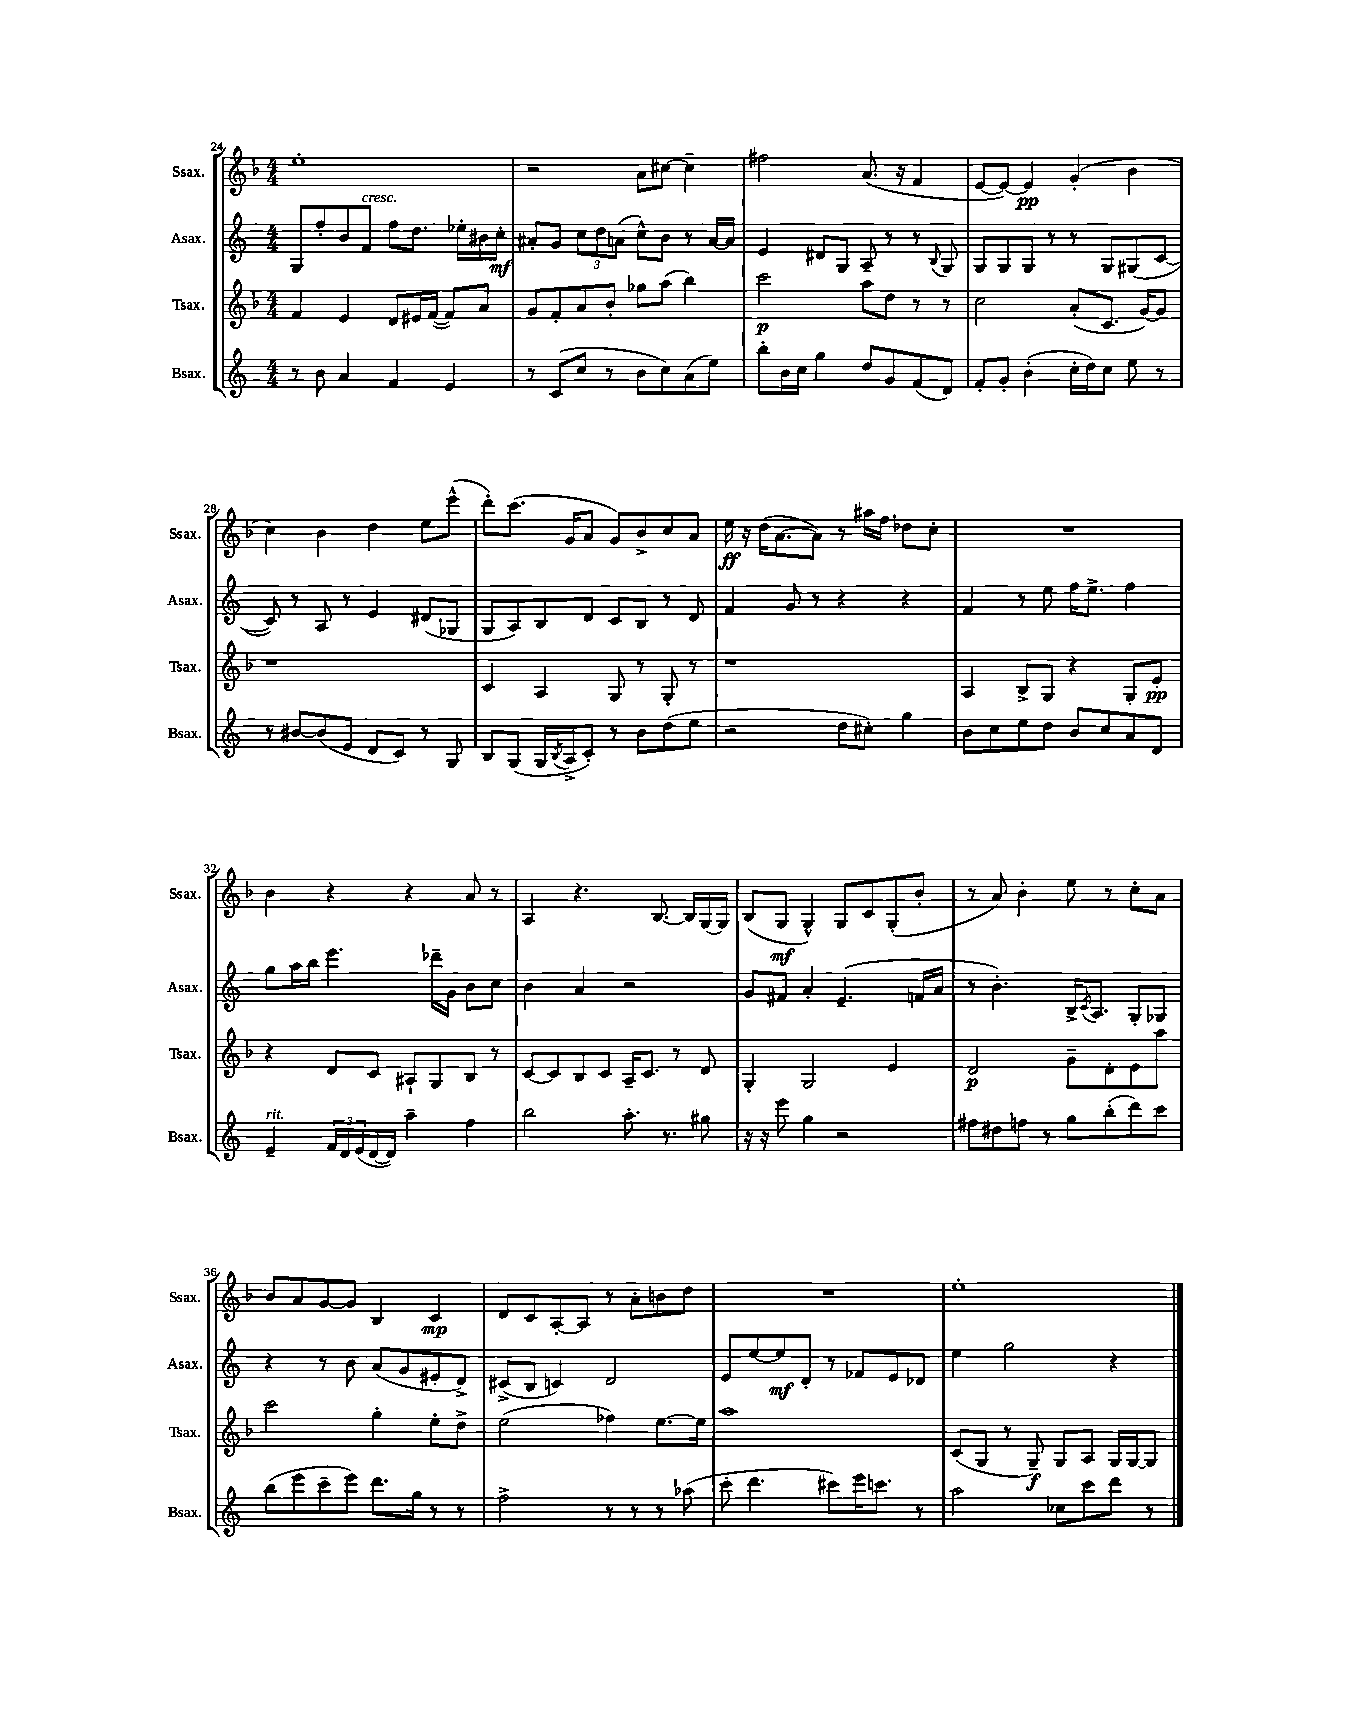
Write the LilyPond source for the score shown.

<<
\new StaffGroup <<
\new Staff = "s0" \with { instrumentName = "Ssax." shortInstrumentName = "Ssax." } {
    \clef treble \key f \major \numericTimeSignature \time 4/4
    e''1-. |
    r2 a'8 cis''8~ cis''4-- |
    fis''2 a'8.( r16 f'4 |
    e'8~ e'8~) e'4\pp g'4-.( bes'4 |
    c''4) bes'4 d''4 e''8 e'''8-^( |
    d'''8-.) c'''8.( g'16 a'8 g'8) bes'8-> c''8 a'8 |
    e''16\ff r16 d''16( a'8.~ a'8) r8 ais''16 f''16 des''8 c''8-. |
    R1 |
    bes'4 r4 r4 a'8 r8 |
    a4 r4. bes8.~ bes16 g16~ g16 |
    bes8( g8\mf g4-^) g8 c'8 g8-.( bes'8-. |
    r8 a'8) bes'4-. e''8 r8 c''8-. a'8 |
    bes'8 a'8 g'8~ g'8 bes4 c'4\mp |
    d'8 c'8 a8~-. a8 r8 a'8-. b'8 d''8 |
    R1 |
    e''1-. \bar "|." |
}
\new Staff = "s1" \with { instrumentName = "Asax." shortInstrumentName = "Asax." } {
    \clef treble \key c \major \numericTimeSignature \time 4/4
    g8 f''8-. b'8 f'8^\markup { \italic "cresc." } f''8 d''8. ees''16-. bis'16 c''16-.\mf |
    ais'8-. g'8 \tuplet 3/2 { c''8 d''8 a'8( } c''8-^) b'8 r8 a'16~ a'16 |
    e'4 dis'8 g8 a8-- r8 r8 \appoggiatura { b8 } g8 |
    g8 g8 g8 r8 r8 g8 gis8( c'8~ |
    c'8) r8 a8 r8 e'4 dis'8( ges8 |
    g8 a8) b8 d'8 c'8 b8 r8 d'8 |
    f'4 g'8 r8 r4 r4 |
    f'4 r8 e''8 f''16 e''8.-> f''4 |
    g''8 a''16 b''16 e'''4. des'''16-- g'16 b'8 c''8 |
    b'4 a'4 r2 |
    g'8 fis'8 a'4-. e'4.--( f'16 a'16 |
    r8 b'4.-.) b16-> \acciaccatura { c'8 } a8. g8-. ges8 |
    r4 r8 b'8 a'8( g'8 eis'8-. d'8->) |
    cis'8->( b8 c'4) d'2 |
    e'8 e''8~ e''8\mf d'8-. r8 fes'8 e'8 des'8 |
    e''4 g''2 r4 \bar "|." |
}
\new Staff = "s2" \with { instrumentName = "Tsax." shortInstrumentName = "Tsax." } {
    \clef treble \key f \major \numericTimeSignature \time 4/4
    f'4 e'4 d'8 eis'16 f'16~( f'8) a'8 |
    g'8 f'8-. a'8 bes'8-. ges''8 a''8( bes''4) |
    c'''2\p a''8 d''8 r8 r8 |
    c''2 a'8-.( c'8. g'16~) g'8 |
    r1 |
    c'4 a4 g8 r8 g8-. r8 |
    r1 |
    a4 bes8-> g8 r4 g8-. e'8-.\pp |
    r4 d'8 c'8 ais8-! g8 bes8 r8 |
    c'8~ c'8 bes8 c'8 a16-- c'8. r8 d'8 |
    g4-. g2 e'4 |
    d'2\p g'8-- d'8-. e'8 a''8 |
    c'''2 g''4-. e''8-. d''8-> |
    e''2( fes''4) e''8.~ e''16 |
    a''1 |
    c'8( g8 r8 g8--\f) g8 a8 g16 g16~ g8 \bar "|." |
}
\new Staff = "s3" \with { instrumentName = "Bsax." shortInstrumentName = "Bsax." } {
    \clef treble \key c \major \numericTimeSignature \time 4/4
    r8 b'8 a'4 f'4 e'4 |
    r8 c'8( c''8 r8 b'8 c''8) a'8( e''8) |
    b''8-. b'16 c''16 g''4 d''8 g'8 f'8( d'8) |
    f'8-. g'8-. b'4-.( c''16-. d''16) c''8 e''8 r8 |
    r8 bis'8~ bis'8( e'8 d'8 c'8) r8 g8 |
    b8 g8( g16 \acciaccatura { b8 } a16-> c'8-.) r8 b'8 d''8( e''8 |
    r2 d''8 cis''8-.) g''4 |
    b'8 c''8 e''8 d''8 b'8 c''8 a'8 d'8 |
    e'4--^\markup { \italic "rit." } \tuplet 3/2 { f'16 d'16 e'16( } d'16~ d'16) a''4-- f''4 |
    b''2 a''8.-. r8. gis''8 |
    r16 r16 e'''8 g''4 r2 |
    fis''8 dis''8 f''8 r8 g''8 b''8-.( d'''8) c'''8 |
    b''8( e'''8 c'''8-- e'''8) d'''8. g''16 r8 r8 |
    f''2-> r8 r8 r8 aes''8( |
    c'''8-. d'''4. cis'''8) e'''16 c'''8. r8 |
    a''2 ces''8 c'''8 d'''8 r8 \bar "|." |
}
>>
>>
\layout { \context { \Score currentBarNumber = #24 } }
